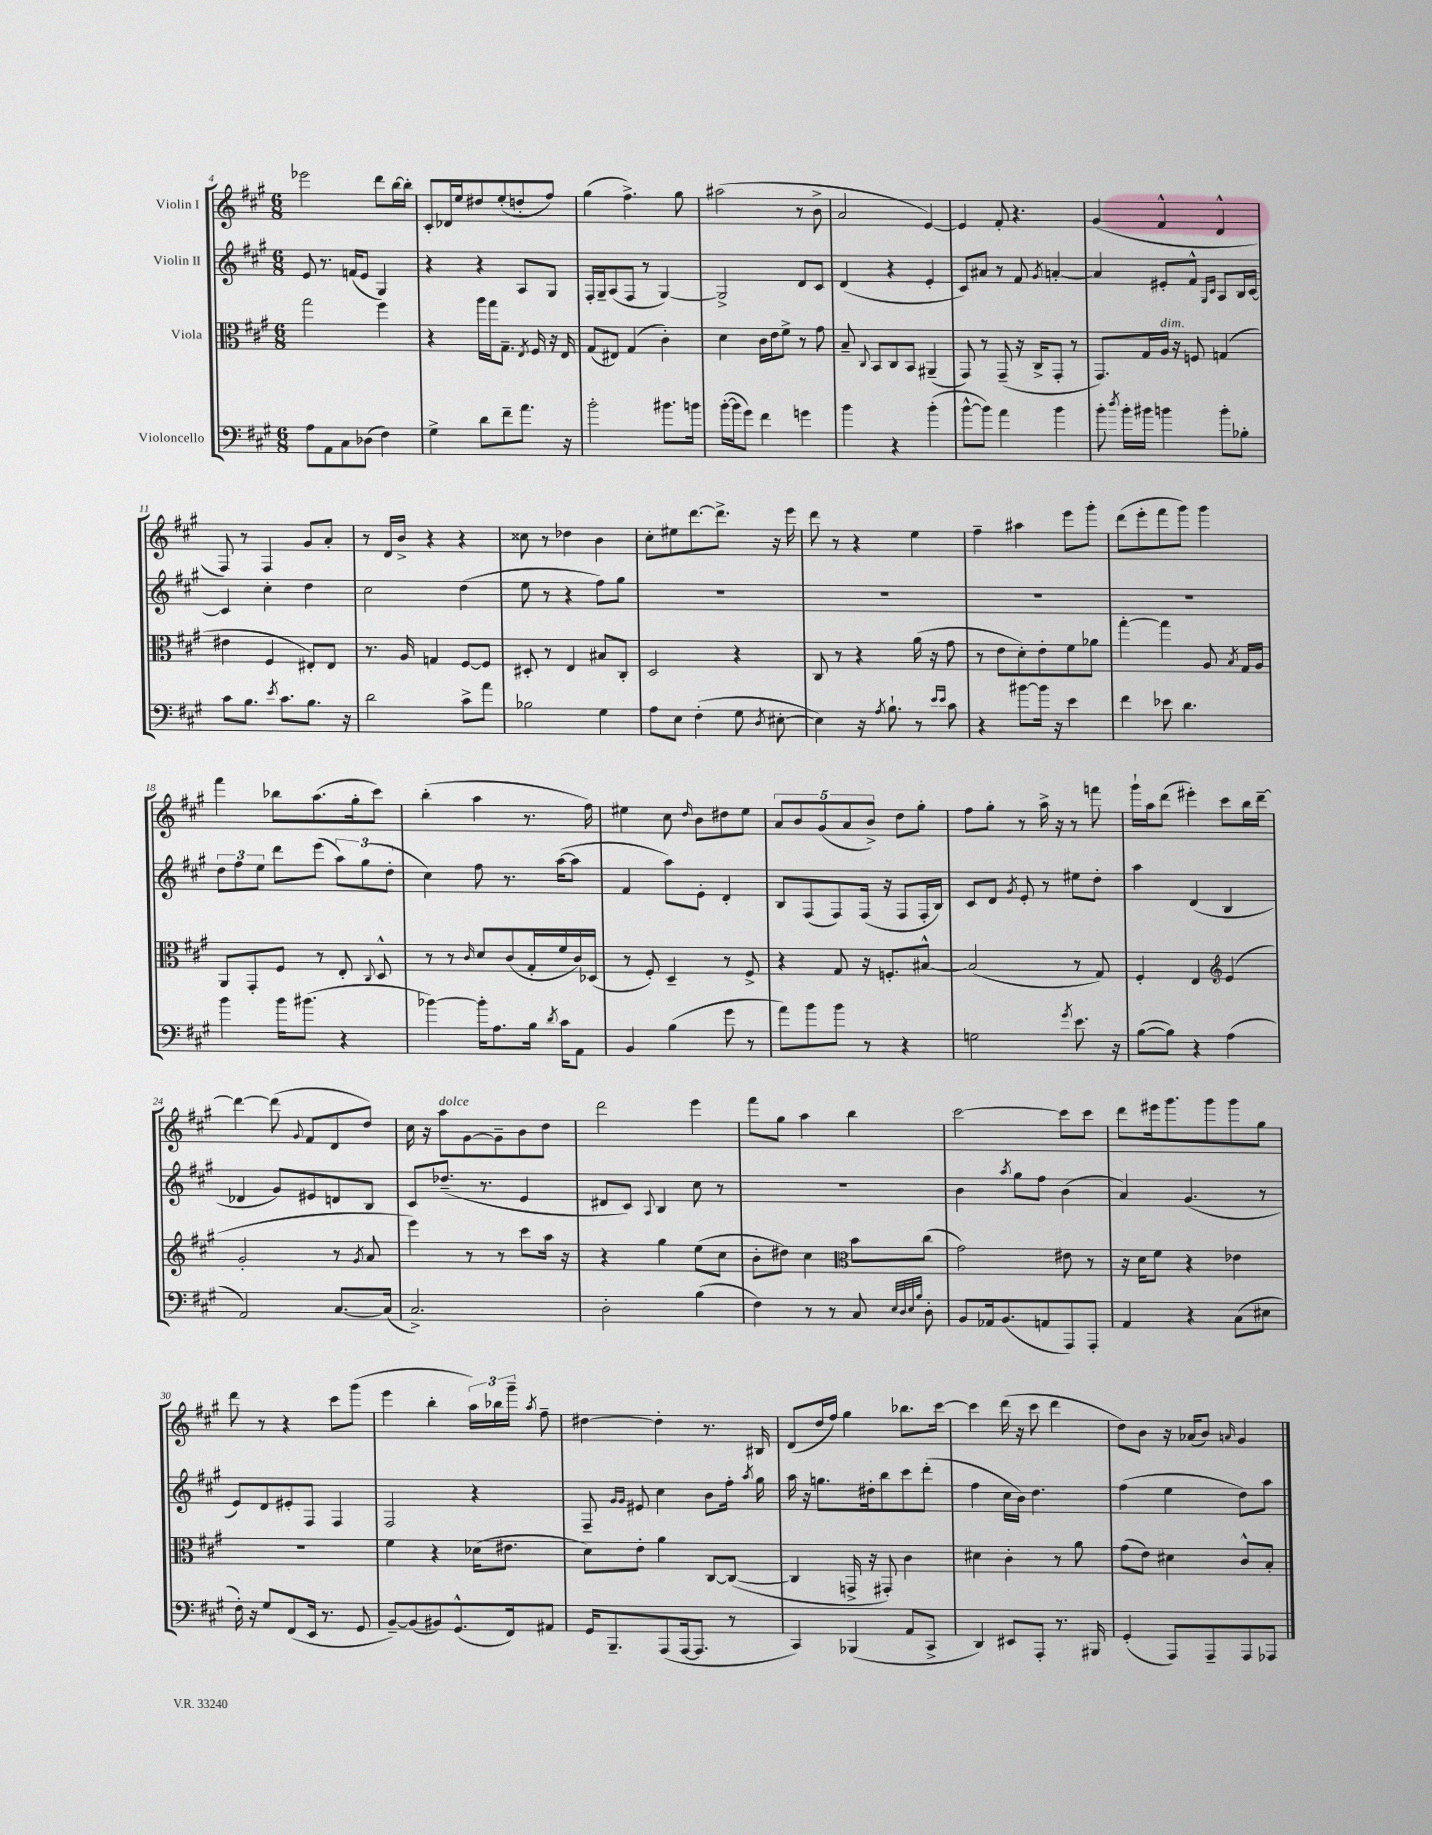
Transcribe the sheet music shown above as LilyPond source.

<<
\new StaffGroup <<
\new Staff = "s0" \with { instrumentName = "Violin I" } {
    \clef treble \key a \major \numericTimeSignature \time 6/8
    \autoBeamOff ees'''2 d'''8[ b''16~ b''16]-. |
    cis'8[-. des'16 e''16 dis''8 e''8-.( d''8-. fis''8]) |
    gis''4( fis''4.->) gis''8 |
    ais''2( r8 b'8-> |
    a'2 e'4~) |
    e'4 fis'8-. r4. |
    gis'4( fis'4-^ d'4-^ |
    fis8) r8 fis4 gis'8[ a'8]-. |
    r8 d'16[ b'16]-> r4 r4 |
    cisis''8 r8 des''4 b'4 |
    cis''8[-. eis''8 d'''8.~ d'''8.]-> r16 e'''16 |
    d'''8 r8 r4 e''4 |
    fis''4-- ais''4 e'''8[ gis'''8]-. |
    d'''8[( e'''8-. fis'''8 gis'''8]) gis'''4 |
    fis'''4 bes''8[ a''8.( gis''16-. cis'''8]) |
    b''4-.( a''4 r8. fis''16) |
    eis''4 cis''8 \grace { d''16 } b'8[ dis''8 eis''8] |
    \tuplet 5/4 { a'8[ b'8 gis'8( a'8 b'8]->) } d''8[ gis''8]-. |
    fis''8[ gis''8]-. r8 a''16-> r16 r8 f'''8 |
    gis'''16[-! a''16 d'''8]( eis'''4-.) cis'''8[ b''16 d'''16]~-- |
    d'''4~ d'''8( \appoggiatura { gis'8 } fis'8[ d'8 d''8]) |
    cis''16 r16 a''8[^\markup { \italic "dolce" } gis'8~ gis'8-- b'8 d''8] |
    d'''2 e'''4 |
    fis'''8[ gis''8] a''4 b''4 |
    cis'''2~ cis'''8[ cis'''8] |
    d'''8[ eis'''16 gis'''8. gis'''8 gis'''8 gis''8] |
    d'''8 r8 r4 cis'''8[ gis'''8]( |
    e'''4 b''4-. \tuplet 3/2 { a''16[) bes''16 gis'''16]-- } \acciaccatura { a''8 } fis''8-- |
    dis''4~ dis''4-. r8. bis16 |
    d'8[( d''16 fis''16]) gis''4 bes''8.[ cis'''16]~ |
    cis'''4 d'''16( r16 cis'''8 d'''4 |
    d''8[) b'8] r16 aes'16[( b'8]) \grace { a'16 } gis'4 \bar "|." |
}
\new Staff = "s1" \with { instrumentName = "Violin II" } {
    \clef treble \key a \major \numericTimeSignature \time 6/8
    \autoBeamOff e'8 r8. f'16[( e'8] gis4) |
    r4 r4 a8[ gis8] |
    fis16[-. gis16-- a8( fis8] r8 gis4~) |
    gis2-> d'8[ cis'8] |
    d'4( r4 e'4-. |
    cis'8[) ais'8] r8 fis'8 \acciaccatura { gis'8 } a'4~-. |
    a'4 eis'8[-. fis'8]-^ \grace { gis16[ cis'16] } a8[ b16 cis'16]~ |
    cis'4 cis''4-. d''4 |
    cis''2 d''4( |
    e''8 r8 r4 fis''8[) gis''8] |
    R2. |
    R2. |
    R2. |
    R2. |
    \tuplet 3/2 { d''8[ fis''8 e''8] } d'''8[ e'''8]( \tuplet 3/2 { a''8[) gis''8( d''8]-. } |
    cis''4) fis''8 r8. a''16[~( a''8] |
    fis'4 a''8[) e'8]-. d'4-. |
    b8[ fis8( fis8) fis16]( r16 fis8[ fis16-. b16]) |
    cis'8[ d'8] \acciaccatura { gis'8 } e'8-. r8 eis''8[ d''8]-. |
    a''4 d'4( b4 |
    des'4 gis'8[) eis'8 d'8 b8] |
    cis'8[ des''8.]--( r8. e'4 |
    dis'8[ cis'8]) \appoggiatura { a8 } b4 cis''8 r8 |
    R2. |
    b'4 \acciaccatura { a''8 } gis''8[ fis''8] b'4( |
    a'4) gis'4.( r8 |
    e'8[) d'8 eis'8-. fis8] fis4 |
    fis2 r4 |
    fis8-- \grace { gis'16[ gis'16] } eis'8 cis''4 b'8[ fis''16]-. \acciaccatura { a''8 } gis''16 |
    a''16 r16 g''8.[ dis''16-. b''8 cis'''8 d'''8]-.( |
    fis''4 cis''16[ b'16]) d''4. |
    fis''4( e''4 d''8[) a''8] \bar "|." |
}
\new Staff = "s2" \with { instrumentName = "Viola" } {
    \clef alto \key a \major \numericTimeSignature \time 6/8
    \autoBeamOff gis''2 fis''4 |
    r4 a''16[ gis''16 gis8.]-- \acciaccatura { e8 } fis16 r16 e16 |
    gis8[( eis8]) gis4( cis'4-.) |
    d'4 cis'16[ e'16 fis'8]-> r8 gis'8 |
    b8-- \appoggiatura { cis8 } b,8[ cis8 b,8] ais,4--( |
    gis,8) r8 gis,8--( r16 cis16[-> gis,8]-. r8 |
    gis,8.[) gis16 a16]^\markup { \italic "dim." } r16 f8 g4( |
    eis'4 fis4 eis8[-.) eis8] |
    r8. a16 g4 fis8[~ fis8] |
    dis8-. r8 e4 bis8[ cis8]-. |
    d2 r4 |
    cis8 r8 r4 a'16( r16 gis'8 |
    r8 e'8[ d'8-.) e'8-. fis'8 aes'8] |
    gis''4~-. gis''4 a8 \acciaccatura { b8 } gis16[ a16] |
    a,8[ gis,8-. fis8] r8 e8-. \appoggiatura { cis8 } d8-^ |
    r8 r8 \grace { cis'16 } d'8[ cis'8( gis16-. fis'16 cis'16) des16]( |
    r8 fis8-.) d4-- r8 fis8-> |
    r4 gis8 r16 f8.[-. bis8]~-^ |
    bis2( r8 gis8) |
    fis4-. e4 \clef treble e'4( |
    gis'2-. r8 \acciaccatura { gis'8 } a'8 |
    e'''4) r8 r8 cis'''8[ a''16] r16 |
    r4 gis''4 e''8[( cis''8] |
    b'8[-. dis''8]) cis''4 \clef alto b'8[ cis''8]( |
    gis'2) eis'8 r8 |
    r16 d'16[ fis'8] r4 ees'4 |
    R2. |
    fis'4 r4 des'16[( eis'8.] |
    d'8[) e'8]-. a'4 cis8[~ cis8]~( |
    cis4 g,16-> r16 gis,8-.) cis'4 |
    dis'4 cis'4-. r8 a'8 |
    gis'8[( e'8]) dis'4 cis'8[-^ b8]-. \bar "|." |
}
\new Staff = "s3" \with { instrumentName = "Violoncello" } {
    \clef bass \key a \major \numericTimeSignature \time 6/8
    \autoBeamOff a8[ a,8 cis8 des8]( fis4) |
    gis4-> d'8[ fis'8-- a'8.] r16 |
    b'2-. bis'8.[ b'16] |
    b'16[~-.( b'16 gis'8]) fis'4 g'4 |
    b'4 r4 b'4-.( |
    b'8[~-^ b'8]) a'4 b'4 |
    b'8-. \acciaccatura { d''8 } b'16[-. bis'16] b'4 b'8[-. bes8]-. |
    cis'8[ b8.] \acciaccatura { e'8 } cis'8.[ b8.] r16 |
    d'2 cis'8[-> a'8] |
    bes2 gis4 |
    a8[ e8] fis4-.( gis8 \acciaccatura { d8 } eis8~-. |
    eis4) r16 \acciaccatura { a8 } b8.-! r8 \grace { e'16[ e'16] } cis'8 |
    r4 bis'8[~ bis'16] r16 e'4 |
    fis'4 ees'8 d'4. |
    b'4 b'16[ bis'8.]( r4 |
    bes'4~) bes'16[-. a8. b16] \acciaccatura { d'8 } cis'16[ a,8] |
    b,4 b4( gis'8 r8 |
    a'8[) b'8 b'8] r8 r4 |
    g2 \acciaccatura { gis'8 } e'8. r16 |
    b8[~( b8]) r4 a4( |
    a,2) cis8.[~ cis16]( |
    cis2.->) |
    d2-. b4( |
    fis4) r8 r8 cis8 \grace { e32[ d32 e32 b32] } d8-. |
    b,8[ aes,16 b,8.( a,8 a,,8) a,,8]-. |
    a,4 r4 cis8[( eis8] |
    fis16-.) r16 gis8[ fis,8( e,16] r8. gis,8 |
    b,8[~--) b,8( bis,8) gis,8.-^( fis,16) ais,8] |
    gis,16[ b,,8.-- a,,8( a,,16~ a,,8.] r8 |
    cis,4) bes,,4( a,8[ cis,8]-> |
    d,4) eis,8[ a,,8]-. r8. bis,,16 |
    gis,4-.( a,,8[) a,,8-- a,,8 aes,,8] \bar "|." |
}
>>
>>
\layout { \context { \Score currentBarNumber = #4 } }
